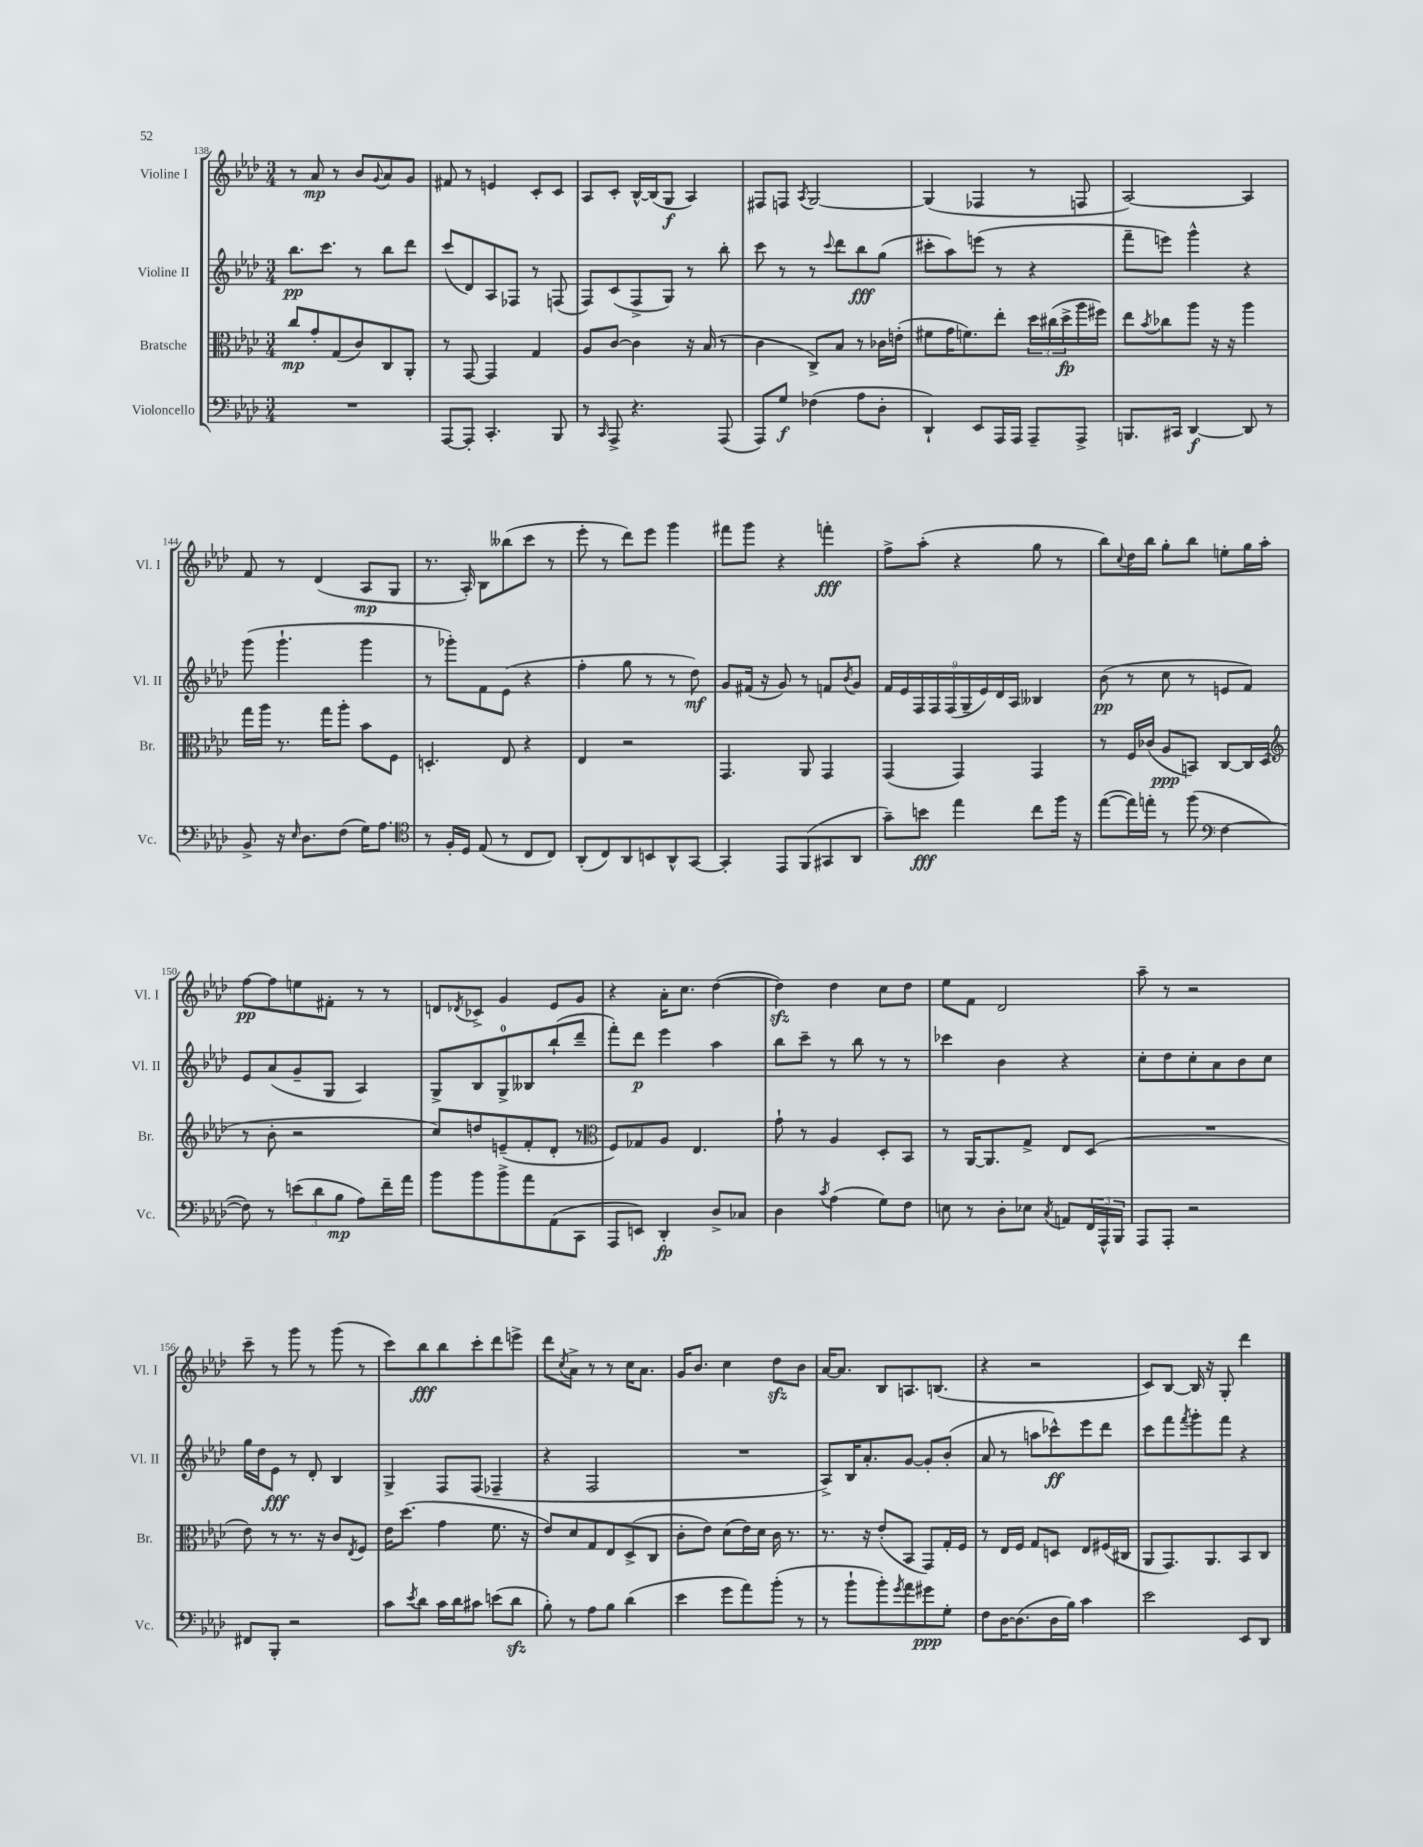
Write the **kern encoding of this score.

**kern	**kern	**kern	**kern
*staff4	*staff3	*staff2	*staff1
*clefF4	*clefC3	*clefG2	*clefG2
*k[b-e-a-d-]	*k[b-e-a-d-]	*k[b-e-a-d-]	*k[b-e-a-d-]
*M3/4	*M3/4	*M3/4	*M3/4
2.r	8cc/L	8.bb-\L	8r
.	8g'/	.	8a-/
.	.	8.ccc\J	.
.	(8G/	.	8r
.	8c/)	8r	8b-/L
.	.	.	8qqg/
.	8C/	8bb-\L	8a-/
.	8AA-'/J	8ddd-\J	8g/J
=	=	=	=
[8AAA-/L	8r	(8ccc/L	8f#/
8AAA-'/]J	[8GG/	8d-/)	8r
4.CC'/	4GG/]	8A-/	4e/
.	.	8F-/J	.
.	4G/	8r	8c'/L
8BBB-/	.	(8F/	8c/J
=	=	=	=
8r	8A-/L	8F/L)	8A-/L
16qqCC/	.	.	.
8AAA-^/	[8c/J	(8c/	8c'/J
4.r	4c\]	8F^/	[16B-^^/LL
.	.	.	(16B-/]J
.	.	8G/J)	8G/J
.	16r	8r	4A-/)
.	(16B-/	.	.
(8AAA-/	8r	8bb-'\	.
=	=	=	=
8AAA-/L)	4c\	8ccc\	8F#/L
8G/J	.	8r	8F/J
.	.	.	8qA-/
(4F-\	8C^/L)	8r	[2G/
.	.	8qqccc/	.
.	8B-/J	8ddd-\L	.
8A-\L	8r	8bb-\	.
8D-'\J	16c-\LL	(8gg\J	.
.	(16e'\JJ	.	.
=	=	=	=
4DD-`/)	8f#\L	8ccc#'\L	(4G/]
.	16g\K	8aa-\)	.
.	8.f\)	.	.
8EE-/L	.	(8eee\J	4F-/
16AAA-/L	8ee-'\J	8r	.
16AAA-/JJ	.	.	.
8AAA-~/L	24dd-\LL	4r	8r
.	(24cc#\	.	.
.	24dd-^\	.	.
8AAA-^/J	16aa-\	.	8F/
.	16ff#\JJ)	.	.
=	=	=	=
8.BBB/L	8ee-\L	8fff~\L	[2A-/)
.	8qb-/	.	.
.	8cc-\	8eee\J)	.
16CC#/Jk	.	.	.
[4DD-/	8aa-\J	4ggg^^\	.
.	16r	.	.
.	16r	.	.
8DD-/]	4aa-\	4r	4A-/]
8r	.	.	.
=	=	=	=
8BB-^/	16gg\LL	(8ggg\	8f/
.	16aa-\JJ	.	.
16r	8.r	4.ggg`\	8r
16qqE-/	.	.	.
8.D-\L	.	.	.
.	.	.	(4d-/
.	16gg\LK	.	.
(8F\J	8aa-'\J	.	.
16G\LK)	8b-\L	4ggg\	8A-/L
8.A-\J	.	.	.
.	8F\J	.	8G/J
=	=	=	=
*clefC4	*	*	*
8r	4.D'/	8r	8.r
16F'/LL	.	8ggg-'\L)	.
16D-/JJ	.	.	16A-'/)
(8E-/	.	8f\	8B-\L
8r	8E-/	(8e-\J	(8bb--\
8C/L	4r	4r	8ccc\J
8C/J)	.	.	8r
=	=	=	=
(8AA-'/L	4E-/	4ff'\	8eee-'\
8C/)	.	.	8r
8AA-/	2r	8gg\	8ddd-\L)
8BB/	.	8r	8eee-\J
8AA-^^/	.	8r	4ggg\
[8GG/J	.	8dd-\)	.
=	=	=	=
4GG'/]	4.GG/	8g/L	8fff#\L
.	.	(16f#/Jk	8ggg\J
.	.	16r	.
8EE-/L	.	8g/)	4r
(8FF/	8AA-/	8r	.
8GG#/	4GG/	8f/L	4fff'\
.	.	8qb-/	.
8AA-/J	.	8g/J	.
=	=	=	=
8g~\L)	(4GG/	18f/LL	8ff^\L
.	.	18e-/	.
.	.	18F/	.
8b\J	.	.	(8aa-'\J
.	.	18F/	.
.	.	(18F/	.
4ee-\	4GG/)	.	4r
.	.	18G~/	.
.	.	18e-/)	.
.	.	18d-/	.
.	.	18A-/JJ	.
8cc\L	4GG/	4B--/	8gg\
16ff\Jk	.	.	8r
16r	.	.	.
=	=	=	=
([8ee-\L	8r	(8b-\	8bb-\L)
.	.	.	8qqcc/
16ee-\]L)	16F/LL	8r	16dd-\L
16ee'\JJ	(16c-/JJ	.	16bb-\JJ
8r	8A-/L	8cc\	8gg'\L
(8ff\	8BB/J)	8r	8bb-\J
*clefF4	*	*	*
[4F\	[8C/L	8e/L	8ee'\L
.	16C/]L	8f/J)	16gg\L
.	(16D-/JJ	.	16aa-'\JJ
=	=	=	=
*	*clefG2	*	*
8F\])	8r	8e-/L	[8ff\L
8r	8b-'\	(8a-/	8ff\]
(12e\L	2r	8g~/	8ee\
12d-\	.	.	.
.	.	8G/J	8f#'\J
12B-\J	.	.	.
8A-\L)	.	4A-/)	8r
16f~\L	.	.	8r
16a-\JJ	.	.	.
=	=	=	=
8b-\L	8cc/L)	8G^/L	8d/L
.	.	.	8qd-/
8b-\	8dd/	8B-/	8c-^/J
8b-^\	(8e~/	8G^/	4g/
8a-\	8f'/	8B--/	.
(8AA-\	8d-'/J	(8bb-`/	8e-/L
8CC\J	8r	8ddd-~/J	8g/J
=	=	=	=
*	*clefC3	*	*
8AAA-/L	8F/L)	8fff'\L)	4r
8EE/J)	8G-/	8ddd-\J	.
4DD-'/	8A-/J	4eee-\	16a-'\LK
.	.	.	8.cc\J
.	4.E-/	.	.
8D-^/L	.	4aa-\	([4dd-\
8C-/J	.	.	.
=	=	=	=
4D-\	8g`\	8bb-\L	4dd-\])
.	8r	8ccc~\J	.
8qc/	.	.	.
(4A-\	4A-/	8r	4dd-\
.	.	8bb-\	.
8G\L)	8D-'/L	8r	8cc\L
8F\J	8BB-/J	8r	8dd-\J
=	=	=	=
8E\	8r	4ccc-\	8ee-\L
8r	[16AA-/LK	.	8f\J
.	8.AA-/]	.	.
8D-'\L	.	4b-\	2d-/
8E-\J	8G^/J	.	.
8qC/	.	.	.
8AA/L	8E-/L	4r	.
24FF/L	(8D-/J	.	.
24AAA-^^/	.	.	.
24BBB-/JJ	.	.	.
=	=	=	=
8AAA-/L	2.r	8cc'\L	8aa-~\
8AAA-'/J	.	8dd-\	8r
2r	.	8cc'\	2r
.	.	8a-\	.
.	.	8b-\	.
.	.	8cc\J	.
=	=	=	=
8FF#/L	8e-\)	16gg\LL	8ccc~\
.	.	16dd-\J	.
8BBB-'/J	8r	8e-\J	8r
2r	8.r	8r	8ggg\
.	.	8d-'/	8r
.	16r	.	.
.	8c/L	4B-/	(8ggg\
.	8qE-/	.	.
.	8F/J	.	8r
=	=	=	=
8c\L	16e-\LK	4G^/	8ccc\L)
.	(8.dd-\J	.	.
8qe-/	.	.	.
8d-\J	.	.	8bb-\
16c\LL	4g\	8F/L	8bb-\
16d-\J	.	.	.
8c#\J	.	(8F/J	8ccc'\
(8e\L	8.f\	4F-~/	8ddd-\
8d-\J	.	.	8eee^\J
.	16r	.	.
=	=	=	=
8B-'\)	8e-/L)	4r	8ddd-\L
.	.	.	8qcc/
8r	8d-/	.	8a-^\J
8A-\L	8G/	2F/	8r
8B-\J	8E-/	.	8r
(4d-\	(8D-^/	.	16cc\LK
.	.	.	8.a-\J
.	8C/J	.	.
=	=	=	=
4e-\	8c'\L	2.r	16g/LK
.	.	.	8.b-/J
.	8e-\J)	.	.
8g\L	(8d-\L	.	4cc\
8a-\)	16e-\L)	.	.
.	16d-\JJ	.	.
(8b-'\J	16c\	.	8dd-\L
.	8.r	.	.
8r	.	.	8b-\J
=	=	=	=
8r	8.r	8A-^/L)	[16a-/LK
.	.	.	8.a-/]J
8b-`\L	.	16B-/K	.
.	16r	8.a-'/	.
8b-'\)	(8e-'/L	.	8B-/L
8qg/	.	.	.
8a-\	8BB-/J	[8g/J	8.A/
8g#\	8GG/L)	8g'/]L	.
.	.	.	(8.B/J
8G'\J	16G'/L	(8b-'/J	.
.	16F/JJ	.	.
=	=	=	=
8F\L	8r	8a-/	4r
[16D-\K	16E-/LL	8r	.
(8.D-\]	16F/JJ	.	.
.	8G/L	8aa\L	2r
16D-\L	8D/J	8ccc-^^\)	.
16B-\JJ)	.	.	.
4c\	8E-/L	8eee-\	.
.	(16F#/L	8ddd-\J	.
.	16C#/JJ	.	.
=	=	=	=
2e-\	8AA-/L	8ccc\L	8c/L)
.	8.GG/)	8fff\	[8B-/J
.	.	8qfff/	.
.	.	8ggg'\	16B-/]
.	8.AA-/	.	16r
.	.	8fff\J	8G'/
8EE-/L	8BB-/	4r	4ddd-\
8DD-/J	8C/J	.	.
==	==	==	==
*-	*-	*-	*-
